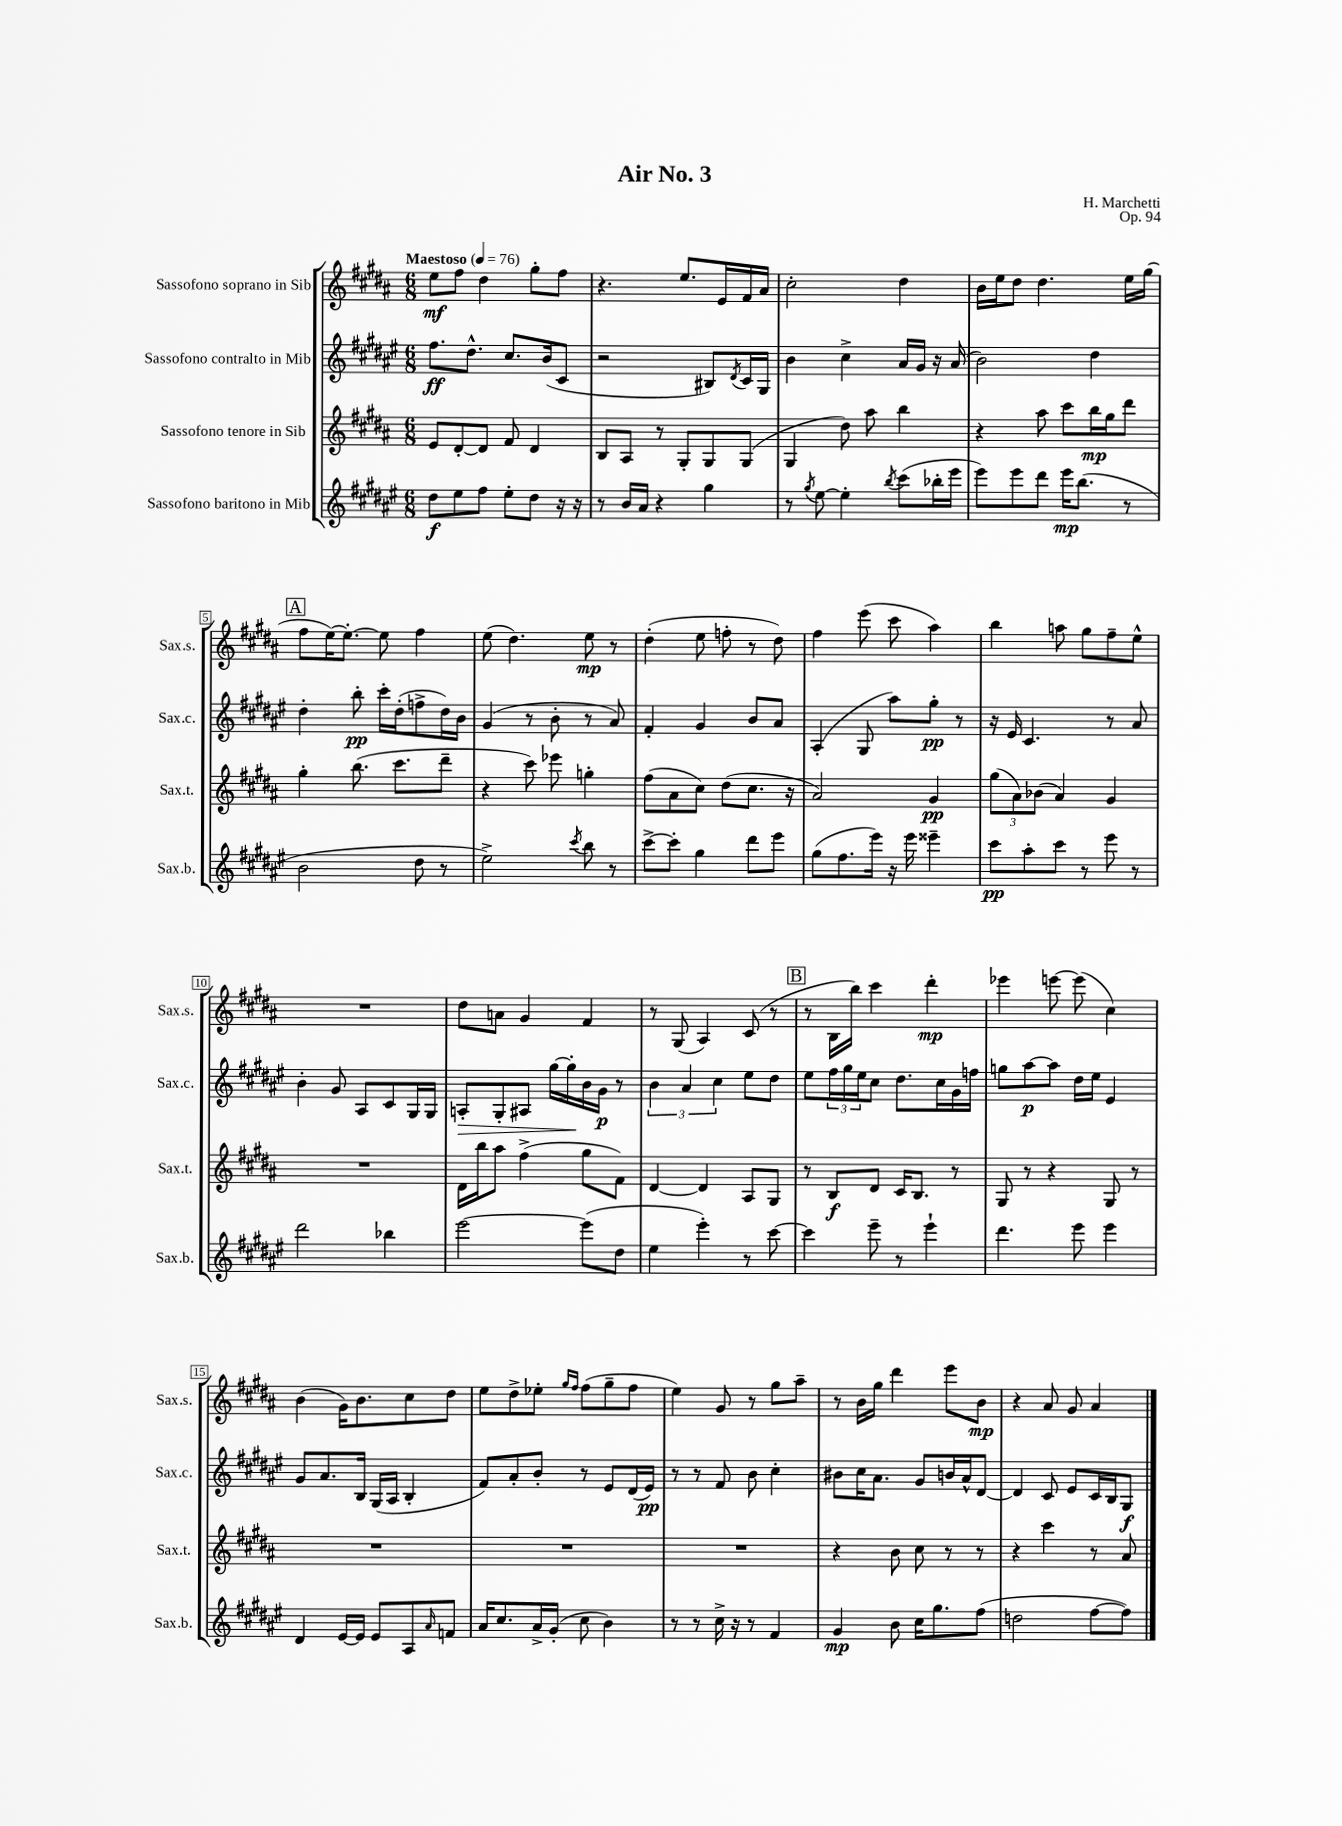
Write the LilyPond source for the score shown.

\header { title = "Air No. 3" composer = "H. Marchetti" opus = "Op. 94" }
<<
\new StaffGroup <<
\new Staff = "s0" \with { instrumentName = "Sassofono soprano in Sib" shortInstrumentName = "Sax.s." } {
    \clef treble \key b \major \numericTimeSignature \time 6/8 \tempo "Maestoso" 4 = 76
    e''8\mf fis''8 dis''4 gis''8-. fis''8 |
    r4. e''8. e'16 fis'16 ais'16 |
    cis''2-. dis''4 |
    b'16 e''16 dis''8 dis''4. e''16 gis''16( |
    \mark \markup { \box "A" } fis''8 e''16~) e''8.~-. e''8 fis''4 |
    e''8( dis''4.) e''8\mp r8 |
    dis''4-.( e''8 f''8-. r8 dis''8) |
    fis''4 e'''8( cis'''8 ais''4) |
    b''4 a''8 gis''8 fis''8-- e''8-^ |
    R2. |
    dis''8 a'8 gis'4 fis'4 |
    r8 gis8( ais4) cis'8( r8 |
    \mark \markup { \box "B" } r8 b16 b''16) cis'''4 dis'''4-.\mp |
    ees'''4 e'''8~ e'''8( cis''4) |
    b'4( gis'16) b'8. cis''8 dis''8 |
    e''8 dis''8-> ees''8-. \grace { gis''16 fis''16 } fis''8( gis''8-- fis''8 |
    e''4) gis'8 r8 gis''8 ais''8-- |
    r8 b'16 gis''16 dis'''4 e'''8 b'8\mp |
    r4 ais'8 gis'8 ais'4 \bar "|." |
}
\new Staff = "s1" \with { instrumentName = "Sassofono contralto in Mib" shortInstrumentName = "Sax.c." } {
    \clef treble \key fis \major \numericTimeSignature \time 6/8
    fis''8.\ff dis''8.-^ cis''8. b'16( cis'8 |
    r2 bis8) \acciaccatura { dis'8 } cis'16 gis16 |
    b'4 cis''4-> ais'16 gis'16 r16 ais'16( |
    b'2) dis''4 |
    \mark \markup { \box "A" } dis''4-. b''8-.\pp cis'''16-. dis''16-.( f''8-> dis''16) b'16 |
    gis'4( r8 b'8-. r8 ais'8) |
    fis'4-. gis'4 b'8 ais'8 |
    ais4-.( gis8 ais''8) gis''8-.\pp r8 |
    r16 eis'16 cis'4. r8 ais'8 |
    b'4-. gis'8 ais8 cis'8 gis16 gis16 |
    a8-.\> gis8-. ais8 gis''16~ gis''16-.\! b'16 gis'16\p r8 |
    \tuplet 3/2 { b'4 ais'4 cis''4 } eis''8 dis''8 |
    \mark \markup { \box "B" } eis''8 \tuplet 3/2 { fis''16 gis''16 eis''16 } cis''8 dis''8. cis''16 gis'16 f''16 |
    g''8 ais''8~\p ais''8 dis''16 eis''16 eis'4 |
    gis'8 ais'8. b16 gis16( ais16 b4-. |
    fis'8) ais'8-. b'8-. r8 eis'8 dis'16( eis'16\pp) |
    r8 r8 fis'8 b'8 cis''4-. |
    bis'8 cis''16 ais'8. gis'8 b'16 ais'16-^ dis'8~ |
    dis'4 cis'8 eis'8 cis'16 b16 gis8\f \bar "|." |
}
\new Staff = "s2" \with { instrumentName = "Sassofono tenore in Sib" shortInstrumentName = "Sax.t." } {
    \clef treble \key b \major \numericTimeSignature \time 6/8
    e'8 dis'8~-. dis'8 fis'8 dis'4 |
    b8 ais8 r8 gis8-. gis8 gis8( |
    gis4 dis''8) ais''8 b''4 |
    r4 ais''8 cis'''8 b''16\mp gis''16 dis'''8 |
    \mark \markup { \box "A" } gis''4-. b''8.( cis'''8. dis'''8-- |
    r4 cis'''8) ees'''8 g''4-. |
    fis''8( ais'8 cis''8) dis''8( cis''8. r16 |
    ais'2) gis'4\pp |
    \tuplet 3/2 { gis''8( ais'8) bes'8( } ais'4) gis'4 |
    R2. |
    dis'16 b''16 ais''8 fis''4->( gis''8 fis'8) |
    dis'4~ dis'4 ais8 gis8 |
    \mark \markup { \box "B" } r8 b8\f dis'8 cis'16 b8. r8 |
    gis8 r8 r4 gis8 r8 |
    R2. |
    R2. |
    R2. |
    r4 b'8 cis''8 r8 r8 |
    r4 cis'''4 r8 ais'8 \bar "|." |
}
\new Staff = "s3" \with { instrumentName = "Sassofono baritono in Mib" shortInstrumentName = "Sax.b." } {
    \clef treble \key fis \major \numericTimeSignature \time 6/8
    dis''8\f eis''8 fis''8 eis''8-. dis''8 r16 r16 |
    r8 b'16 ais'16 r4 gis''4 |
    r8 \acciaccatura { gis''8 } eis''8~ eis''4-. \acciaccatura { b''8 } cis'''8( bes''16-. eis'''16 |
    eis'''8) eis'''8 dis'''8 eis'''16\mp b''8.( r8 |
    \mark \markup { \box "A" } b'2 dis''8 r8 |
    eis''2->) \acciaccatura { cis'''8 } b''8 r8 |
    cis'''8~-> cis'''8-. gis''4 dis'''8 eis'''8 |
    gis''8( fis''8. eis'''16) r16 eis'''16 eisis'''4-- |
    cis'''8\pp ais''8-. cis'''8 r8 eis'''8 r8 |
    dis'''2 bes''4 |
    eis'''2~ eis'''8( dis''8 |
    eis''4 eis'''4-.) r8 cis'''8~ |
    \mark \markup { \box "B" } cis'''4 eis'''8-- r8 eis'''4-! |
    dis'''4. eis'''8 eis'''4 |
    dis'4 eis'16~ eis'16 eis'8 ais8 \grace { ais'16 } f'8 |
    ais'16 cis''8. ais'16-> gis'16-.( cis''8 b'4) |
    r8 r8 cis''16-> r16 r8 fis'4 |
    gis'4\mp b'8 cis''16 gis''8. fis''8( |
    d''2 fis''8~ fis''8) \bar "|." |
}
>>
>>
\layout { \context { \Score \override BarNumber.stencil = #(make-stencil-boxer 0.1 0.3 ly:text-interface::print) } }
